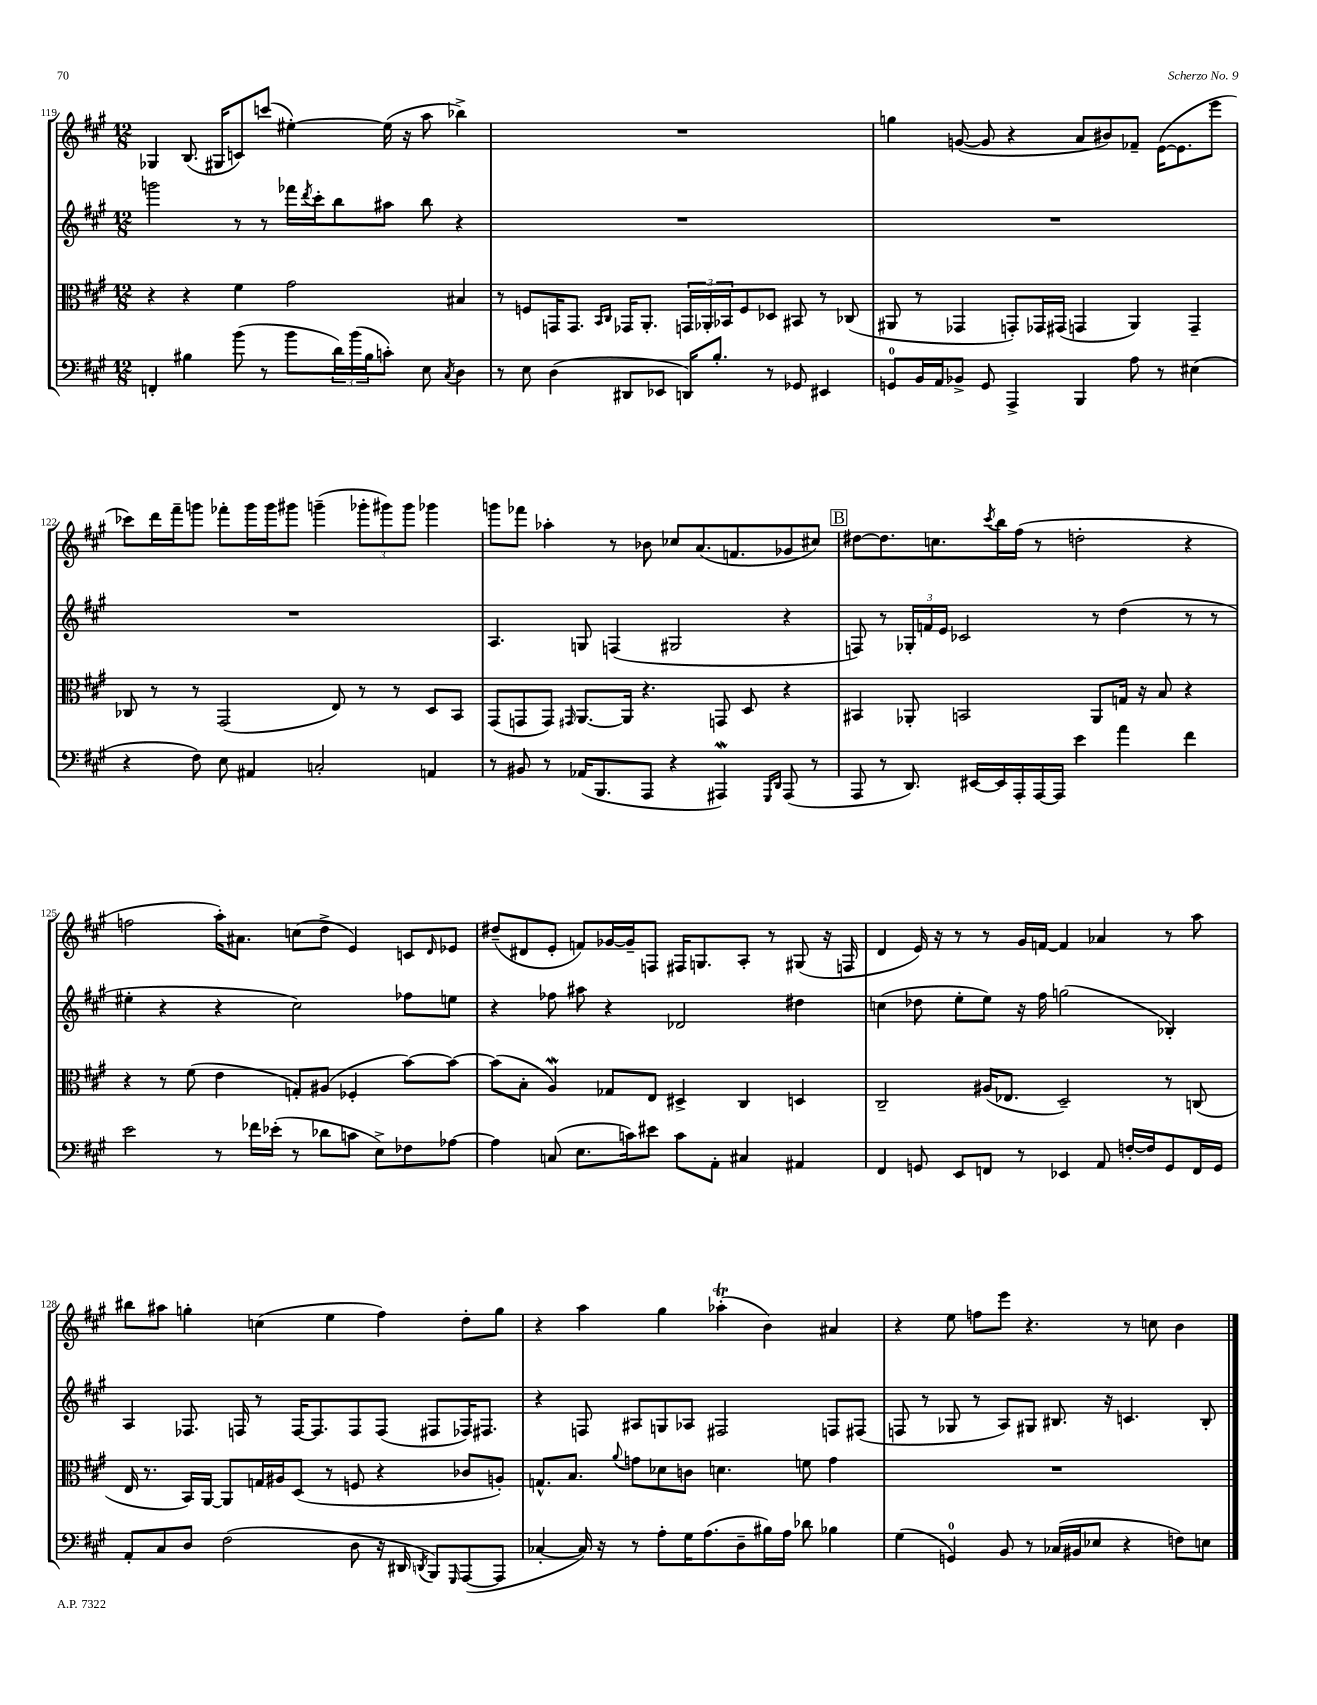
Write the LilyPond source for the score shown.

<<
\new StaffGroup <<
\new Staff = "s0" {
    \clef treble \key a \major \numericTimeSignature \time 12/8
    ges4 b8.( gis16 c'8) c'''8( eis''4~-.) eis''16( r16 a''8 bes''4->) |
    R1. |
    g''4 g'8~( g'8 r4 a'8 bis'8) fes'8-- e'16~( e'8. e'''8 |
    ces'''8) d'''16 fis'''16-- g'''8 fes'''8-. g'''16 g'''16 gis'''8 g'''4--( \tuplet 3/2 { ges'''8-. gis'''8) gis'''8 } ges'''4 |
    g'''8 fes'''8 aes''4-. r8 bes'8 ces''8 a'8.( f'8. ges'8 cis''8) |
    \mark \markup { \box "B" } dis''8~ dis''8. c''8. \acciaccatura { cis'''8 } b''16 fis''16( r8 d''2-. r4 |
    f''2 a''16-.) ais'8. c''8( d''8-> e'4) c'8 \grace { d'16 } ees'8 |
    dis''8--( dis'8 e'8-. f'8) ges'16~ ges'16-- f8 fis16 g8. a8-. r8 gis8( r16 f16 |
    d'4 e'16) r16 r8 r8 gis'16 f'16~ f'4 aes'4 r8 a''8 |
    bis''8 ais''8 g''4-. c''4( e''4 fis''4) d''8-. g''8 |
    r4 a''4 gis''4 aes''4-.\trill( b'4) ais'4 |
    r4 e''8 f''8 e'''8 r4. r8 c''8 b'4 \bar "|." |
}
\new Staff = "s1" {
    \clef treble \key a \major \numericTimeSignature \time 12/8
    g'''2 r8 r8 fes'''16 \acciaccatura { d'''8 } cis'''16-. b''8 ais''8 b''8 r4 |
    R1. |
    R1. |
    R1. |
    a4. g8 f4( gis2 r4 |
    \mark \markup { \box "B" } f8) r8 \tuplet 3/2 { ges16-. f'16 e'16 } ces'2 r8 d''4( r8 r8 |
    eis''4-. r4 r4 cis''2) fes''8 e''8 |
    r4 fes''8 ais''8 r4 des'2 dis''4 |
    c''4( des''8 e''8-. e''8) r16 fis''16 g''2( bes4-.) |
    a4 fes8. f16 r8 f16~ f8. f8 f8( fis8 fes16) fis8. |
    r4 f8 ais8 g8 aes8 fis2 f8 fis8( |
    f8 r8 ges8 r8 a8) gis8 bis8. r16 c'4. bis8-. \bar "|." |
}
\new Staff = "s2" {
    \clef alto \key a \major \numericTimeSignature \time 12/8
    r4 r4 fis'4 gis'2 bis4 |
    r8 f8 g,16 g,8. \grace { b,16 cis16 } ges,16 a,8.-. \tuplet 3/2 { g,16 aes,16-. bes,16 } f8 des8 bis,8 r8 ces8( |
    ais,8 r8 ges,4 g,8-.) ges,16 gis,16( g,4 ais,4) g,4-- |
    ces8 r8 r8 gis,2( e8) r8 r8 d8 b,8 |
    gis,8( g,8 g,8) \grace { gis,16 } a,8.~ a,16 r4. g,8 d8 r4 |
    \mark \markup { \box "B" } bis,4 aes,8-. b,2 aes,8 g16 r16 b8 r4 |
    r4 r8 fis'8( e'4 g8-.) ais8( fes4-. b'8~) b'8~ |
    b'8( b8-. a4\mordent) ges8 e8 dis4-> cis4 d4 |
    cis2-- ais16( ees8. d2--) r8 c8( |
    e16 r8. b,16) a,16~ a,8 g16 ais16 d8( r8 f8 r4 ces'8 a8-.) |
    g8.-^ b8. \appoggiatura { a'8 } g'8 des'8 c'8 d'4. f'8 g'4 |
    R1. \bar "|." |
}
\new Staff = "s3" {
    \clef bass \key a \major \numericTimeSignature \time 12/8
    f,4-. bis4 b'8( r8 b'8 \tuplet 3/2 { d'16) b'16( bis16 } c'8-.) e8 \acciaccatura { cis8 } d4 |
    r8 e8 d4( dis,8 ees,8 d,16) b8.-. r8 ges,8 eis,4 |
    g,8-0 b,16 a,16 bes,8-> g,8 a,,4-> b,,4 a8 r8 eis4( |
    r4 fis8) e8 ais,4 c2-. a,4 |
    r8 bis,8 r8 aes,16( b,,8. a,,8 r4 ais,,4\mordent) \grace { gis,,16 d,16 } ais,,8( r8 |
    \mark \markup { \box "B" } a,,8 r8 d,8.) eis,16~ eis,16 a,,16-. a,,16~ a,,16 e'4 a'4 fis'4 |
    e'2 r8 fes'16 ees'16-.( r8 des'8 c'8 e8->) fes8 aes8~ |
    aes4 c8( e8. c'16) eis'8 c'8 a,8-. cis4 ais,4 |
    fis,4 g,8 e,8 f,8 r8 ees,4 a,8 f16~-. f16 g,8 f,16 g,16 |
    a,8-. cis8 d8 fis2( d8 r16 dis,16 \acciaccatura { d,8 } b,,8) \grace { gis,,16 } a,,8~( a,,8 |
    ces4~-. ces16) r16 r8 a8-. gis16 a8.( d8-- bis16) a16 des'8 bes4 |
    gis4( g,4-0) b,8 r8 ces16( bis,16 ees8 r4 f8) e8 \bar "|." |
}
>>
>>
\layout { \context { \Score currentBarNumber = #119 } }
